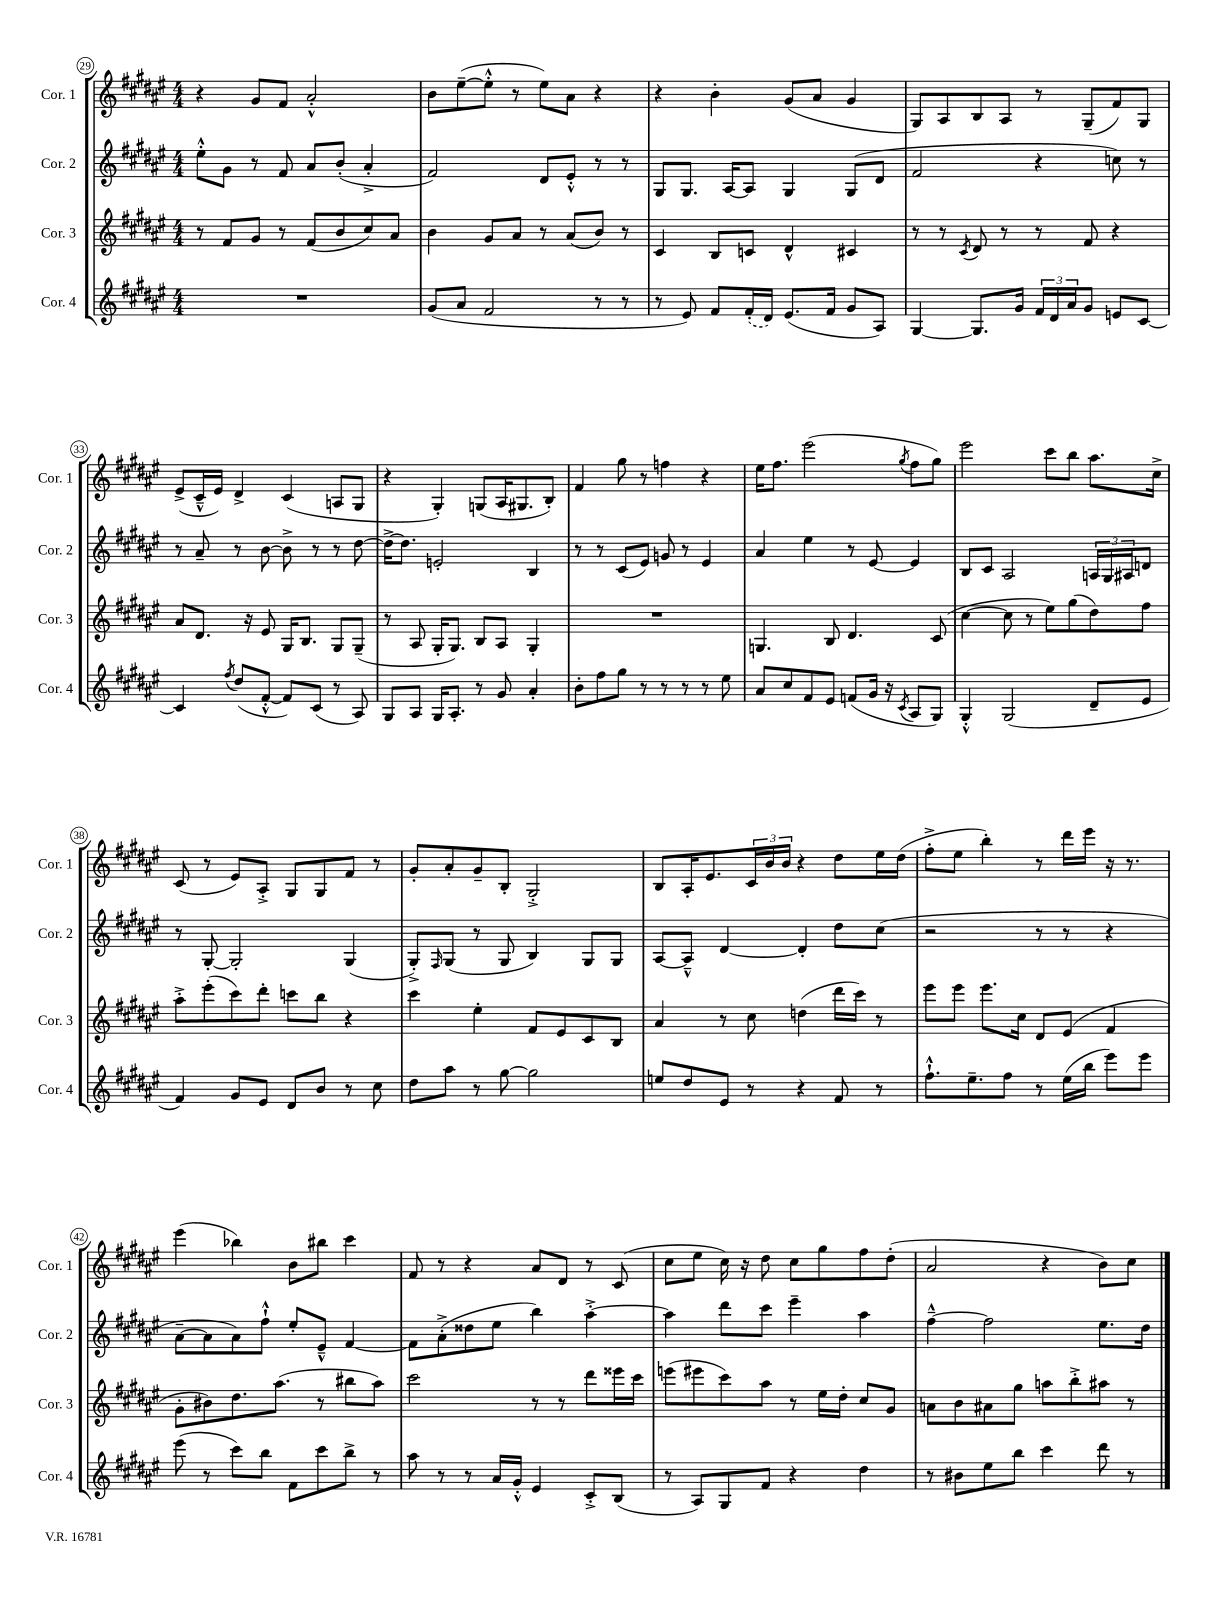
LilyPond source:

<<
\new StaffGroup <<
\new Staff = "s0" \with { instrumentName = "Cor. 1" shortInstrumentName = "Cor. 1" } {
    \clef treble \key fis \major \numericTimeSignature \time 4/4
    r4 gis'8 fis'8 ais'2-.-^ |
    b'8 eis''8~--( eis''8-.-^ r8 eis''8) ais'8 r4 |
    r4 b'4-. gis'8( ais'8 gis'4 |
    gis8) ais8 b8 ais8 r8 gis8--( fis'8) gis8 |
    eis'8->( cis'16---^ eis'16) dis'4-> cis'4( a8 gis8 |
    r4 gis4-.) g8( ais16 gis8. b8-.) |
    fis'4 gis''8 r8 f''4 r4 |
    eis''16 fis''8. eis'''2( \acciaccatura { gis''8 } fis''8 gis''8) |
    eis'''2 cis'''8 b''8 ais''8. cis''16-> |
    cis'8( r8 eis'8) ais8-.-> gis8 gis8 fis'8 r8 |
    gis'8-. ais'8-. gis'8-- b8-. gis2-.-> |
    b8 ais16-. eis'8. \tuplet 3/2 { cis'16 b'16 b'16 } r4 dis''8 eis''16 dis''16( |
    fis''8-.-> eis''8 b''4-.) r8 dis'''16 eis'''16 r16 r8. |
    eis'''4( bes''4) b'8 bis''8 cis'''4 |
    fis'8 r8 r4 ais'8 dis'8 r8 cis'8( |
    cis''8 eis''8 cis''16) r16 dis''8 cis''8 gis''8 fis''8 dis''8-.( |
    ais'2 r4 b'8) cis''8 \bar "|." |
}
\new Staff = "s1" \with { instrumentName = "Cor. 2" shortInstrumentName = "Cor. 2" } {
    \clef treble \key fis \major \numericTimeSignature \time 4/4
    eis''8-.-^ gis'8 r8 fis'8 ais'8 b'8-.( ais'4-.-> |
    fis'2) dis'8 eis'8-.-^ r8 r8 |
    gis8 gis8. ais16~ ais8 gis4 gis8( dis'8 |
    fis'2 r4 c''8) r8 |
    r8 ais'8-- r8 b'8~ b'8-> r8 r8 dis''8~ |
    dis''16~-> dis''8. e'2-. b4 |
    r8 r8 cis'8( eis'8) g'8 r8 eis'4 |
    ais'4 eis''4 r8 eis'8~ eis'4 |
    b8 cis'8 ais2 \tuplet 3/2 { a16 gis16 ais16 } d'8 |
    r8 gis8~-. gis2-. gis4( |
    gis8-.->) \grace { fis16 } gis8( r8 gis8 b4) gis8 gis8 |
    ais8~ ais8---^ dis'4~ dis'4-. dis''8 cis''8( |
    r2 r8 r8 r4 |
    ais'8~-- ais'8 ais'8) fis''8-!-^ eis''8-. eis'8---^ fis'4~ |
    fis'8 ais'8-.->( disis''8 eis''8 b''4) ais''4~-.-> |
    ais''4 dis'''8 cis'''8 eis'''4-- ais''4 |
    fis''4~---^ fis''2 eis''8. dis''16 \bar "|." |
}
\new Staff = "s2" \with { instrumentName = "Cor. 3" shortInstrumentName = "Cor. 3" } {
    \clef treble \key fis \major \numericTimeSignature \time 4/4
    r8 fis'8 gis'8 r8 fis'8( b'8 cis''8) ais'8 |
    b'4 gis'8 ais'8 r8 ais'8( b'8) r8 |
    cis'4 b8 c'8 dis'4-^ cis'4 |
    r8 r8 \acciaccatura { cis'8 } dis'8 r8 r8 fis'8 r4 |
    ais'8 dis'8. r16 eis'8 gis16 b8. gis8 gis8--( |
    r8 ais8 gis16-. gis8.) b8 ais8 gis4-. |
    R1 |
    g4. b8 dis'4. cis'8( |
    cis''4~ cis''8 r8 eis''8) gis''8( dis''8) fis''8 |
    ais''8-.-> eis'''8-.( cis'''8) dis'''8-. c'''8 b''8 r4 |
    cis'''4 eis''4-. fis'8 eis'8 cis'8 b8 |
    ais'4 r8 cis''8 d''4( dis'''16 cis'''16) r8 |
    eis'''8 eis'''8 eis'''8. cis''16 dis'8 eis'8( fis'4 |
    gis'8-. bis'8) dis''8. ais''8.( r8 bis''8 ais''8) |
    cis'''2 r8 r8 dis'''8 eisis'''16 cis'''16 |
    e'''8( eis'''8 cis'''8) ais''8 r8 eis''16 dis''16-. cis''8 gis'8 |
    a'8 b'8 ais'8 gis''8 a''8 b''8-.-> ais''8 r8 \bar "|." |
}
\new Staff = "s3" \with { instrumentName = "Cor. 4" shortInstrumentName = "Cor. 4" } {
    \clef treble \key fis \major \numericTimeSignature \time 4/4
    R1 |
    gis'8( ais'8 fis'2 r8 r8 |
    r8 eis'8) fis'8 \once \slurDashed fis'16-.( dis'16) eis'8.( fis'16 gis'8 ais8) |
    gis4~ gis8. gis'16 \tuplet 3/2 { fis'16 dis'16 ais'16 } gis'8 e'8 cis'8~ |
    cis'4 \acciaccatura { fis''8 } dis''8( fis'8~-.-^ fis'8) cis'8( r8 ais8) |
    gis8 ais8 gis16 ais8.-. r8 gis'8 ais'4-. |
    b'8-. fis''8 gis''8 r8 r8 r8 r8 eis''8 |
    ais'8 cis''8 fis'8 eis'8 f'8( gis'16 r16 \acciaccatura { cis'8 } ais8 gis8) |
    gis4-.-^ gis2( dis'8-- eis'8 |
    fis'4) gis'8 eis'8 dis'8 b'8 r8 cis''8 |
    dis''8 ais''8 r8 gis''8~ gis''2 |
    e''8 dis''8 eis'8 r8 r4 fis'8 r8 |
    fis''8.-!-^ eis''8.-- fis''8 r8 eis''16( b''16 eis'''8) eis'''8 |
    eis'''8( r8 cis'''8) b''8 fis'8 cis'''8 b''8-> r8 |
    ais''8 r8 r8 ais'16 gis'16-.-^ eis'4 cis'8-.-> b8( |
    r8 ais8) gis8 fis'8 r4 dis''4 |
    r8 bis'8 eis''8 b''8 cis'''4 dis'''8 r8 \bar "|." |
}
>>
>>
\layout { \context { \Score currentBarNumber = #29 \override BarNumber.stencil = #(make-stencil-circler 0.1 0.3 ly:text-interface::print) } }
